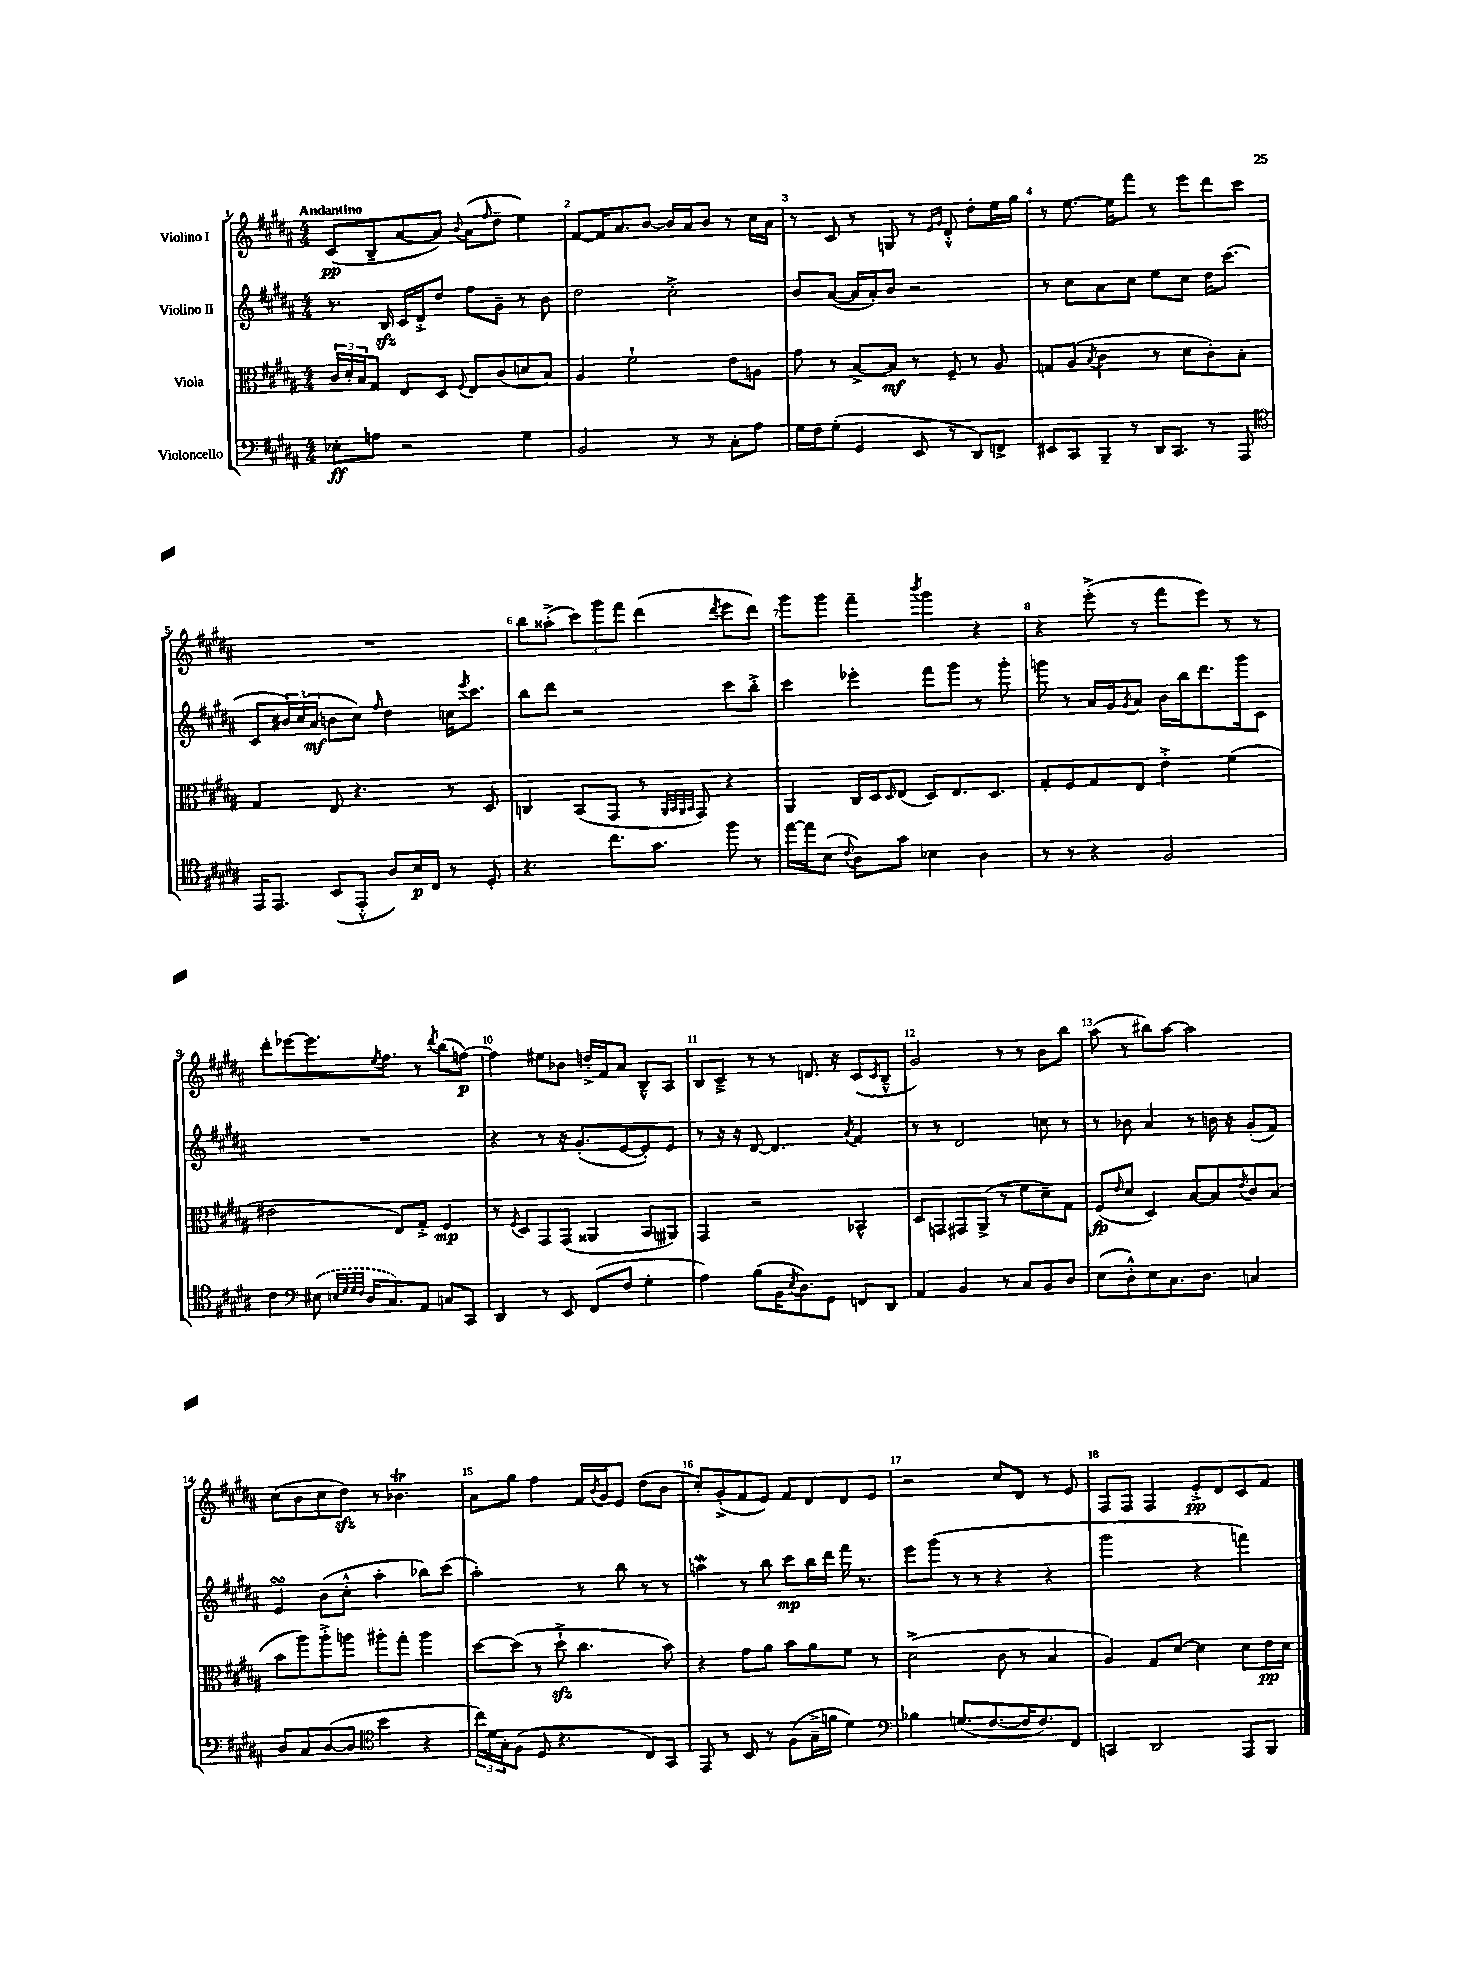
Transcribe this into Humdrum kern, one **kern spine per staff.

**kern	**dynam	**kern	**dynam	**kern	**dynam	**kern	**dynam
*part4	*part4	*part3	*part3	*part2	*part2	*part1	*part1
*staff4	*staff4	*staff3	*staff3	*staff2	*staff2	*staff1	*staff1
*I"Violoncello	*	*I"Viola	*	*I"Violino II	*	*I"Violino I	*
*clefF4	*	*clefC3	*	*clefG2	*	*clefG2	*
*k[f#c#g#d#a#]	*	*k[f#c#g#d#a#]	*	*k[f#c#g#d#a#]	*	*k[f#c#g#d#a#]	*
*M4/4	*	*M4/4	*	*M4/4	*	*M4/4	*
=1	=1	=1	=1	=1	=1	=1	=1
!	!	!	!	!	!	!LO:TX:a:B:t=Andantino	!
8E-X'\L	ff	24c#/LL	.	8.r	.	(8c#/L	pp
.	.	24d#'/	.	.	.	.	.
.	.	24B/J	.	.	.	.	.
8An\J	.	8G#/J	.	.	.	8B~/	.
.	.	.	.	16Bzz/	.	.	.
2r	.	8E/L	.	16c#/LL	.	[8a#/	.
.	.	.	.	16d#'^/J	.	.	.
.	.	8D#/J	.	8dd#/J	.	8a#/J])	.
.	.	8qqF#/	.	.	.	8qqb/	.
.	.	8E/L	.	8ff#\L	.	(8a#\L	.
.	.	.	.	.	.	16qqff#/	.
.	.	(8c#/	.	8g#~\J	.	8dd#~\J	.
4G#\	.	8dn/	.	8r	.	4ee\)	.
.	.	8B/J)	.	8b\	.	.	.
=2	=2	=2	=2	=2	=2	=2	=2
2BB/	.	4A#/	.	2dd#\	.	[8f#/L	.
.	.	.	.	.	.	16f#/K]	.
.	.	.	.	.	.	8.a#/	.
.	.	2f#`\	.	.	.	.	.
.	.	.	.	.	.	[8b/J	.
8r	.	.	.	2cc#'^\	.	16b/LL]	.
.	.	.	.	.	.	16a#/J	.
8r	.	.	.	.	.	8b/J	.
8C#'\L	.	8e\L	.	.	.	8r	.
8A#\J	.	8An\J	.	.	.	16cc#\LL	.
.	.	.	.	.	.	16a#\JJ	.
=3	=3	=3	=3	=3	=3	=3	=3
16G#\LL	.	8g#\	.	8b/L	.	8r	.
16F#\J	.	.	.	.	.	.	.
(8G#'\J	.	8r	.	([8a#/J	.	8c#/	.
4GG#/	.	[8B^/L	.	16a#/LL]	.	8r	.
.	.	.	.	16a#'/J)	.	.	.
.	.	8B/J]	mf	8b/J	.	8Gn/	.
8EE/	.	8r	.	2r	.	8r	.
.	.	.	.	.	.	16qqe/LL	.
.	.	.	.	.	.	16qqg#/JJ	.
8r	.	8F#~/	.	.	.	8d#'^^/	.
8DD#/L)	.	8r	.	.	.	8dd#'\L	.
8FFn^/J	.	8A#/	.	.	.	16ee\L	.
.	.	.	.	.	.	16gg#\JJ	.
=4	=4	=4	=4	=4	=4	=4	=4
8EE#X/L	.	8Gn/L	.	8r	.	8r	.
8CC#/	.	(8A#/J	.	8cc#\L	.	[8.ee\	.
.	.	8qB/	.	.	.	.	.
8BBB~/J	.	4c#\	.	8a#\	.	.	.
.	.	.	.	.	.	16ee\KL]	.
8r	.	.	.	8cc#\J	.	8fff#\J	.
16DD#/KL	.	8r	.	8ee\L	.	8r	.
8.CC#/J	.	.	.	.	.	.	.
.	.	8d#\L	.	8cc#\J	.	8eee\L	.
8r	.	8c#'\)	.	16dd#\KL	.	8ddd#\	.
.	.	.	.	(8.ccc#\J	.	.	.
8AAA#/	.	8B'\J	.	.	.	8ccc#\J	.
!!LO:LB:g=z
=5	=5	=5	=5	=5	=5	=5	=5
*clefC4	*	*	*	*	*	*	*
16EE/KL	.	4G#/	.	8c#/L	.	1r	.
8.EE/J	.	.	.	.	.	.	.
.	.	.	.	24b#X/L)	.	.	.
.	.	.	.	(24cc#/	.	.	.
.	.	.	.	24a#/JJ	mf	.	.
(8BB/L	.	8E/	.	8bn\L	.	.	.
8EE'^^/J	.	4.r	.	8cc#\J)	.	.	.
.	.	.	.	16qqff#/	.	.	.
8A#/L)	.	.	.	4dd#\	.	.	.
16B/L	p	.	.	.	.	.	.
16C#/JJ	.	.	.	.	.	.	.
8r	.	8r	.	16ccn\KL	.	.	.
.	.	.	.	8qeee/	.	.	.
.	.	.	.	8.ccc#\J	.	.	.
8D#'/	.	8D#/	.	.	.	.	.
=6	=6	=6	=6	=6	=6	=6	=6
4.r	.	4Cn/	.	8bb\L	.	8bb\L	.
.	.	.	.	8ddd#\J	.	(8aa##X'^\J	.
.	.	(8BB/L	.	2r	.	12ccc#\L)	.
.	.	.	.	.	.	12ggg#\	.
8.cc#\L	.	8GG#/J	.	.	.	.	.
.	.	.	.	.	.	12fff#\J	.
.	.	8r	.	.	.	(4ddd#\	.
8.g#\J	.	.	.	.	.	.	.
.	.	32qqAA#/LLL	.	.	.	.	.
.	.	32qqBB/	.	.	.	.	.
.	.	32qqAA#/	.	.	.	.	.
.	.	32qqBB/JJJ	.	.	.	.	.
.	.	8GG#/)	.	.	.	.	.
.	.	.	.	.	.	8qddd#/	.
8ff#\	.	4r	.	8ccc#\L	.	8eee\L	.
8r	.	.	.	8bb'^\J	.	8ddd#\J)	.
=7	=7	=7	=7	=7	=7	=7	=7
[16ee\LL	.	4AA#/	.	4ccc#\	.	8ggg#\L	.
16ee\J]	.	.	.	.	.	.	.
(8B\J	.	.	.	.	.	8ggg#\J	.
8qqc#/	.	.	.	.	.	.	.
8A#\L)	.	16C#/LL	.	4eee-X'\	.	4fff#~\	.
.	.	16D#/J	.	.	.	.	.
.	.	16qqD#/	.	.	.	.	.
8g#\J	.	(8E/J	.	.	.	.	.
.	.	.	.	.	.	8qbbb/	.
4B-X\	.	8D#/L)	.	8fff#\L	.	4ggg#\	.
.	.	8.E/	.	8ggg#\J	.	.	.
4A#\	.	.	.	8r	.	4r	.
.	.	8.D#/J	.	.	.	.	.
.	.	.	.	8ggg#'\	.	.	.
=8	=8	=8	=8	=8	=8	=8	=8
8r	.	8G#'/L	.	8gggn\	.	4r	.
8r	.	8F#/	.	8r	.	.	.
4r	.	8G#/	.	16a#/LL	.	(8eee'^\	.
.	.	.	.	16g#/J	.	.	.
.	.	.	.	8qg#/	.	.	.
.	.	8E/J	.	8a#/J	.	8r	.
2F#/	.	4e'^\	.	16b\LL	.	8fff#\L	.
.	.	.	.	16bb\J	.	.	.
.	.	.	.	8.ddd#\	.	8eee\J)	.
.	.	(4f#\	.	.	.	8r	.
.	.	.	.	16ggg\k	.	.	.
.	.	.	.	8c#\J	.	8r	.
!!LO:LB:g=z
=9	=9	=9	=9	=9	=9	=9	=9
4c#\	.	2e#X\	.	1r	.	8ddd#'\L	.
.	.	.	.	.	.	[8eee-X\	.
*clefF4	*	*	*	*	*	*	*
(8E#X\	.	.	.	.	.	8.eee-\]	.
32qqEn/LLL	.	.	.	.	.	.	.
32qqG#/	.	.	.	.	.	.	.
32qqG#/	.	.	.	.	.	.	.
32qqF#/JJJ	.	.	.	.	.	.	.
16D#/KL	.	.	.	.	.	.	.
.	.	.	.	.	.	8qee/	.
8.C#/)	.	.	.	.	.	8.ff#\J	.
.	.	8E/L)	.	.	.	.	.
8AA#/J	.	8G#'^/J	.	.	.	8r	.
.	.	.	.	.	.	8qddd#/	.
8Cn/L	.	4F#/	mp	.	.	(8bb\L	.
8CC#/J	.	.	.	.	.	[8ffn\J)	p
=10	=10	=10	=10	=10	=10	=10	=10
4DD#/	.	8r	.	4r	.	4ff\]	.
.	.	8qF#/	.	.	.	.	.
.	.	8D#/L	.	.	.	.	.
8r	.	8GG#/	.	8r	.	8ee#X\L	.
8EE/	.	(8GG#/J	.	16r	.	8b-X\J	.
.	.	.	.	(8.g#'/L	.	.	.
(8FF#/L	.	4AA##X/	.	.	.	16ddn'^/LL	.
.	.	.	.	.	.	16f#/J	.
8F#/J	.	.	.	[8e/	.	8a#/J	.
4G#'\	.	8BB/L	.	8e'/])	.	8B~^^/L	.
.	.	8AA#X/J)	.	8e/J	.	8A#/J	.
=11	=11	=11	=11	=11	=11	=11	=11
4A#\)	.	4GG#/	.	8r	.	8B/L	.
.	.	.	.	16r	.	8c#~^/J	.
.	.	.	.	16r	.	.	.
(8B\L	.	2r	.	[8d#/	.	8r	.
16BB\K	.	.	.	4.d#/]	.	8r	.
8qE/	.	.	.	.	.	.	.
8.D#\)	.	.	.	.	.	.	.
.	.	.	.	.	.	8.dn/	.
8GG#\J	.	.	.	.	.	.	.
.	.	.	.	.	.	16r	.
.	.	.	.	8qa#/	.	.	.
8FFn/L	.	4BB-X^^/	.	4f#/	.	(8c#/L	.
.	.	.	.	.	.	8qc#/	.
8DD#/J	.	.	.	.	.	8B~^^/J	.
=12	=12	=12	=12	=12	=12	=12	=12
4AA#/	.	8D#/L	.	8r	.	2g#/)	.
.	.	8GGn/	.	8r	.	.	.
4BB/	.	8GG#X/	.	2d#/	.	.	.
.	.	(8AA#^/J	.	.	.	.	.
8r	.	8r	.	.	.	8r	.
8C#/L	.	8f#\L	.	.	.	8r	.
8BB/	.	8d#~\)	.	8ccn\	.	8b\L	.
8D#/J	.	8G#\J	.	8r	.	8bb\J	.
=13	=13	=13	=13	=13	=13	=13	=13
(8E\L	.	(8F#/L	fp	8r	.	(8aa#\	.
.	.	16qqe/	.	.	.	.	.
8D#'^^\)	.	8d#/J	.	8b-X\	.	8r	.
8E\	.	4D#/)	.	4a#/	.	8bb#X\L)	.
8.C#\	.	.	.	.	.	[8aa#\J	.
.	.	[8B/L	.	8r	.	2aa#\]	.
8.D#\J	.	.	.	.	.	.	.
.	.	8B/]	.	16bn\	.	.	.
.	.	.	.	16r	.	.	.
.	.	8qe/	.	.	.	.	.
4Cn/	.	8c#/	.	(8g#'/L	.	.	.
.	.	(8B/J	.	8f#/J)	.	.	.
!!LO:LB:g=z
=14	=14	=14	=14	=14	=14	=14	=14
8D#/L	.	8b\L	.	4esSSs/	.	(8cc#\L	.
8C#/	.	8aa#\)	.	.	.	8b\	.
([8D#/	.	8aa#'^\	.	(8b\L	.	8cc#\	.
8D#/J]	.	8aan\J	.	8cc#'^^\J	.	8dd#zz\J)	.
*clefC4	*	*	*	*	*	*	*
4b\	.	8aa#X'\L	.	4aa#'\	.	8r	.
.	.	8gg#'\J	.	.	.	4.b-XT\	.
4r	.	4aa#\	.	8bb-X\L)	.	.	.
.	.	.	.	(8ccc#\J	.	.	.
=15	=15	=15	=15	=15	=15	=15	=15
24cc#\LL)	.	[8dd#\L	.	2aa#'\)	.	8a#\L	.
24d#\	.	.	.	.	.	.	.
24G#'\J	.	.	.	.	.	.	.
(8F#\J	.	(8dd#\J]	.	.	.	8gg#\J	.
8D#/	.	8r	.	.	.	4ff#\	.
4.r	.	8dd#zz`^\	.	.	.	.	.
.	.	4.cc#\	.	8r	.	16f#/LL	.
.	.	.	.	.	.	8qb/	.
.	.	.	.	.	.	16g#/J	.
.	.	.	.	8bb\	.	8e/J	.
8C#/L)	.	.	.	8r	.	(8dd#\L	.
8GG#/J	.	8b\)	.	8r	.	8b\J	.
=16	=16	=16	=16	=16	=16	=16	=16
8EE/	.	4r	.	4aanw\	.	8cc#'/L)	.
8r	.	.	.	.	.	(8g#'^/	.
8BB/	.	8g#\L	.	8r	.	8f#/	.
8r	.	8a#\J	.	8bb\	.	8e/J)	.
(8F#\L	.	8b\L	.	8ccc#\L	mp	8f#/L	.
16G#~^\L	.	8a#\	.	16bb\L	.	8d#/	.
16fn\JJ	.	.	.	16ddd#\JJ	.	.	.
4d#\)	.	8f#\J	.	16fff#\	.	8d#/	.
.	.	.	.	8.r	.	.	.
.	.	8r	.	.	.	8e/J	.
=17	=17	=17	=17	=17	=17	=17	=17
*clefF4	*	*	*	*	*	*	*
4B-X\	.	(2d#^\	.	8eee\L	.	2r	.
.	.	.	.	(8ggg#\J	.	.	.
(8.Gn/L	.	.	.	8r	.	.	.
.	.	.	.	8r	.	.	.
[8.F#/	.	.	.	.	.	.	.
.	.	8c#\	.	4r	.	8cc#/L	.
16F#/K]	.	8r	.	.	.	8d#/J	.
8.F#/)	.	.	.	.	.	.	.
.	.	4B/	.	4r	.	8r	.
8FF#/J	.	.	.	.	.	8e/	.
=18	=18	=18	=18	=18	=18	=18	=18
4CCn/	.	4A#/)	.	2ggg#\	.	8F#/L	.
.	.	.	.	.	.	8F#/J	.
2DD#/	.	8G#/L	.	.	.	4F#/	.
.	.	[8d#/J	.	.	.	.	.
.	.	4d#\]	.	4r	.	8e'^/L	pp
.	.	.	.	.	.	8d#/	.
8AAA#/L	.	8d#\L	.	4fffn\)	.	8c#/	.
8BBB/J	.	16e\L	pp	.	.	8f#/J	.
.	.	16d#\JJ	.	.	.	.	.
==	==	==	==	==	==	==	==
*-	*-	*-	*-	*-	*-	*-	*-
